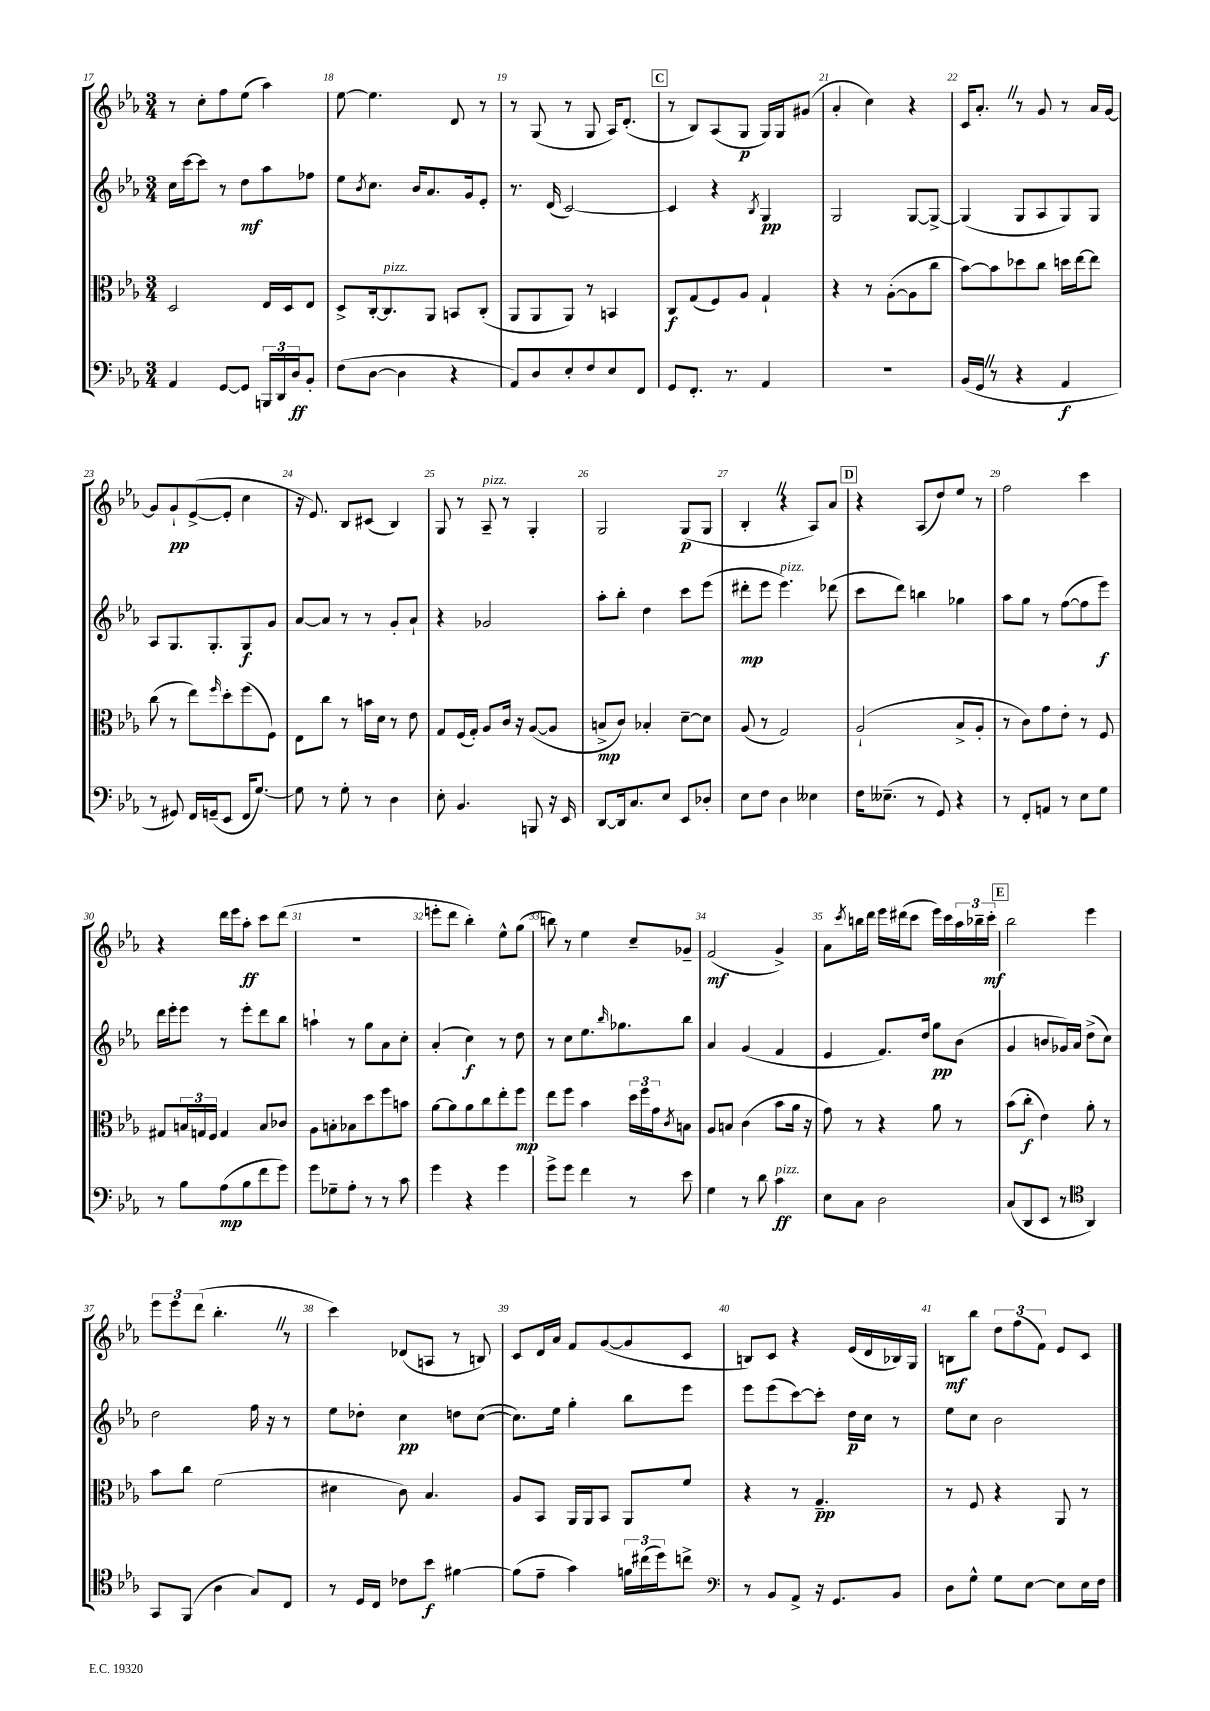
<<
\new StaffGroup <<
\new Staff = "s0" {
    \clef treble \key ees \major \numericTimeSignature \time 3/4
    r8 c''8-. f''8 ees''8( aes''4) |
    ees''8~ ees''4. d'8 r8 |
    r8 g8( r8 g8 aes16) d'8.-.( |
    \mark \markup { \box "C" } r8 bes8) aes8( g8\p g16) g16 gis'8( |
    aes'4-. c''4) r4 |
    c'16 aes'8.-. \once \override BreathingSign.text = \markup { \musicglyph "scripts.caesura.straight" } \breathe r8 g'8 r8 aes'16 g'16~ |
    g'8 g'8-!\pp ees'8~->( ees'8-. c''4 |
    r16 ees'8.) bes8 cis'8( bes4) |
    g8 r8 aes8--^\markup { \italic "pizz." } r8 g4-. |
    g2 g8\p( g8 |
    bes4-. \once \override BreathingSign.text = \markup { \musicglyph "scripts.caesura.straight" } \breathe r4 aes8) aes'8 |
    \mark \markup { \box "D" } r4 aes8( d''8) ees''8 r8 |
    f''2 c'''4 |
    r4 d'''16 ees'''16 aes''8-.\ff c'''8 d'''8( |
    R2. |
    e'''8-. d'''8 bes''4-.) ees''8-^ g''8( |
    b''8) r8 ees''4 c''8-- ges'8-- |
    f'2\mf( g'4->) |
    aes'8 \acciaccatura { c'''8 } b''16 d'''16 ees'''16 dis'''16( c'''8 ees'''16) c'''16 \tuplet 3/2 { aes''16 bes''16-- c'''16-.\mf } |
    \mark \markup { \box "E" } bes''2 ees'''4 |
    \tuplet 3/2 { ees'''8 ees'''8 d'''8( } bes''4.-. \once \override BreathingSign.text = \markup { \musicglyph "scripts.caesura.straight" } \breathe r8 |
    c'''4) des'8( a8 r8 b8) |
    c'8 d'16 aes'16 f'8 g'8~( g'8 c'8 |
    b8) c'8 r4 ees'16( d'16 bes16) g16 |
    b8\mf bes''8 \tuplet 3/2 { d''8 f''8( f'8) } ees'8 c'8 \bar "|." |
}
\new Staff = "s1" {
    \clef treble \key ees \major \numericTimeSignature \time 3/4
    c''16 c'''16~ c'''8 r8 d''8\mf aes''8 fes''8 |
    ees''8 \acciaccatura { bes'8 } c''8. bes'16 aes'8. g'16 ees'8-. |
    r8. d'16( c'2~) |
    \mark \markup { \box "C" } c'4 r4 \acciaccatura { bes8 } g4\pp |
    g2 g8~ g8~-> |
    g4( g8 aes8 g8) g8 |
    aes8 g8. g8.-. g8\f g'8 |
    aes'8~ aes'8 r8 r8 g'8-. aes'8-! |
    r4 ges'2 |
    aes''8-. bes''8-. d''4 c'''8 ees'''8( |
    dis'''8-.\mp ees'''8 ees'''4.^\markup { \italic "pizz." }) des'''8( |
    \mark \markup { \box "D" } c'''8 d'''8) b''4 ges''4 |
    aes''8 g''8 r8 f''8~( f''8 ees'''8\f) |
    d'''16 ees'''16-. ees'''8 r8 ees'''8-. d'''8 bes''8 |
    a''4-! r8 g''8 aes'8 c''8-. |
    aes'4-.( c''4\f) r8 d''8 |
    r8 c''8 ees''8. \grace { bes''16 } ges''8. bes''8 |
    aes'4 g'4( f'4 |
    ees'4 f'8.) d''16 g''8\pp bes'8( |
    \mark \markup { \box "E" } g'4 b'8 ges'16) aes'16 d''8->( c''8) |
    d''2 f''16 r16 r8 |
    ees''8 des''8-. c''4\pp d''8 c''8~( |
    c''8.) ees''16 g''4-. bes''8 ees'''8 |
    ees'''8 ees'''8( c'''8~) c'''8-. d''16\p c''16 r8 |
    ees''8 c''8 bes'2 \bar "|." |
}
\new Staff = "s2" {
    \clef alto \key ees \major \numericTimeSignature \time 3/4
    d2 ees16 d16 ees8 |
    d8-> c16~-. c8.^\markup { \italic "pizz." } aes,8 b,8 c8-.( |
    aes,8 aes,8 aes,8) r8 b,4 |
    \mark \markup { \box "C" } c8\f g8( f8) aes8 g4-! |
    r4 r8 aes8~-.( aes8 c''8 |
    bes'8~) bes'8 des''8 c''8 d''16 ees''16~ ees''8 |
    c''8( r8 ees''8) \grace { f''16 } d''8-. f''8( f8) |
    ees8 c''8 r8 b'16 d'16 r8 ees'8 |
    g8 f16( g16-.) aes8 c'16 r16 aes8~( aes8 |
    b8->\mp c'8) bes4-. d'8~-- d'8 |
    aes8( r8 g2) |
    \mark \markup { \box "D" } aes2-!( bes8-> aes8-. |
    r8 c'8) g'8 ees'8-. r8 f8 |
    gis8 \tuplet 3/2 { b16 g16 f16 } g4 b8 ces'8 |
    aes8 b8-. bes8 d''8 f''8 b'8 |
    aes'8~ aes'8 aes'8 c''8 ees''8-. f''8\mp |
    ees''8 f''8 bes'4 \tuplet 3/2 { d''16 f''16 g'16 } \acciaccatura { c'8 } b8 |
    aes8 b8 c'4( bes'8 aes'16 r16 |
    g'8) r8 r4 aes'8 r8 |
    \mark \markup { \box "E" } bes'8( c''8-.\f ees'4) aes'8-. r8 |
    bes'8 c''8 f'2( |
    dis'4 c'8) bes4. |
    aes8 bes,8 aes,16 aes,16 bes,8 aes,8 f'8 |
    r4 r8 g4.--\pp |
    r8 f8 r4 aes,8 r8 \bar "|." |
}
\new Staff = "s3" {
    \clef bass \key ees \major \numericTimeSignature \time 3/4
    aes,4 g,8~ g,8 \tuplet 3/2 { b,,16 d,16 d16\ff } bes,8-. |
    f8( d8~ d4 r4 |
    aes,8) d8 ees8-. f8 ees8 f,8 |
    \mark \markup { \box "C" } g,8 f,8.-. r8. aes,4 |
    R2. |
    bes,16( g,16 \once \override BreathingSign.text = \markup { \musicglyph "scripts.caesura.straight" } \breathe r8 r4 aes,4\f |
    r8 gis,8) f,16 g,16--( ees,8 f,16 g8.~) |
    g8 r8 g8-. r8 d4 |
    ees8-. bes,4. b,,8 r16 ees,16 |
    d,8~ d,16 c8. ees8 ees,8 des8-. |
    ees8 f8 d4 eeses4 |
    \mark \markup { \box "D" } f16 eeses8.--( r8 g,8) r4 |
    r8 f,8-. a,8 r8 ees8 g8 |
    r8 bes8 aes8\mp( bes8 f'8 g'8) |
    g'8 ges8-- aes8-. r8 r8 c'8 |
    g'4 r4 g'4 |
    g'8-> g'8 f'4 r8 ees'8 |
    g4 r8 d'8 c'4\ff^\markup { \italic "pizz." } |
    ees8 c8 d2 |
    \mark \markup { \box "E" } c8( d,8 ees,8 r8 \clef tenor aes,4) |
    g,8 f,8( aes4 g8) c8 |
    r8 d16 c16 ces'8 bes'8\f fis'4~ |
    fis'8( ees'8-- g'4) \tuplet 3/2 { f'16 cis''16( d''16) } c''8-> |
    \clef bass r8 bes,8 aes,8-> r16 g,8. bes,8 |
    d8 g8-^ g8 ees8~ ees8 ees16 f16 \bar "|." |
}
>>
>>
\layout { \context { \Score currentBarNumber = #17 \override BarNumber.break-visibility = ##(#f #t #t) barNumberVisibility = #all-bar-numbers-visible } }
